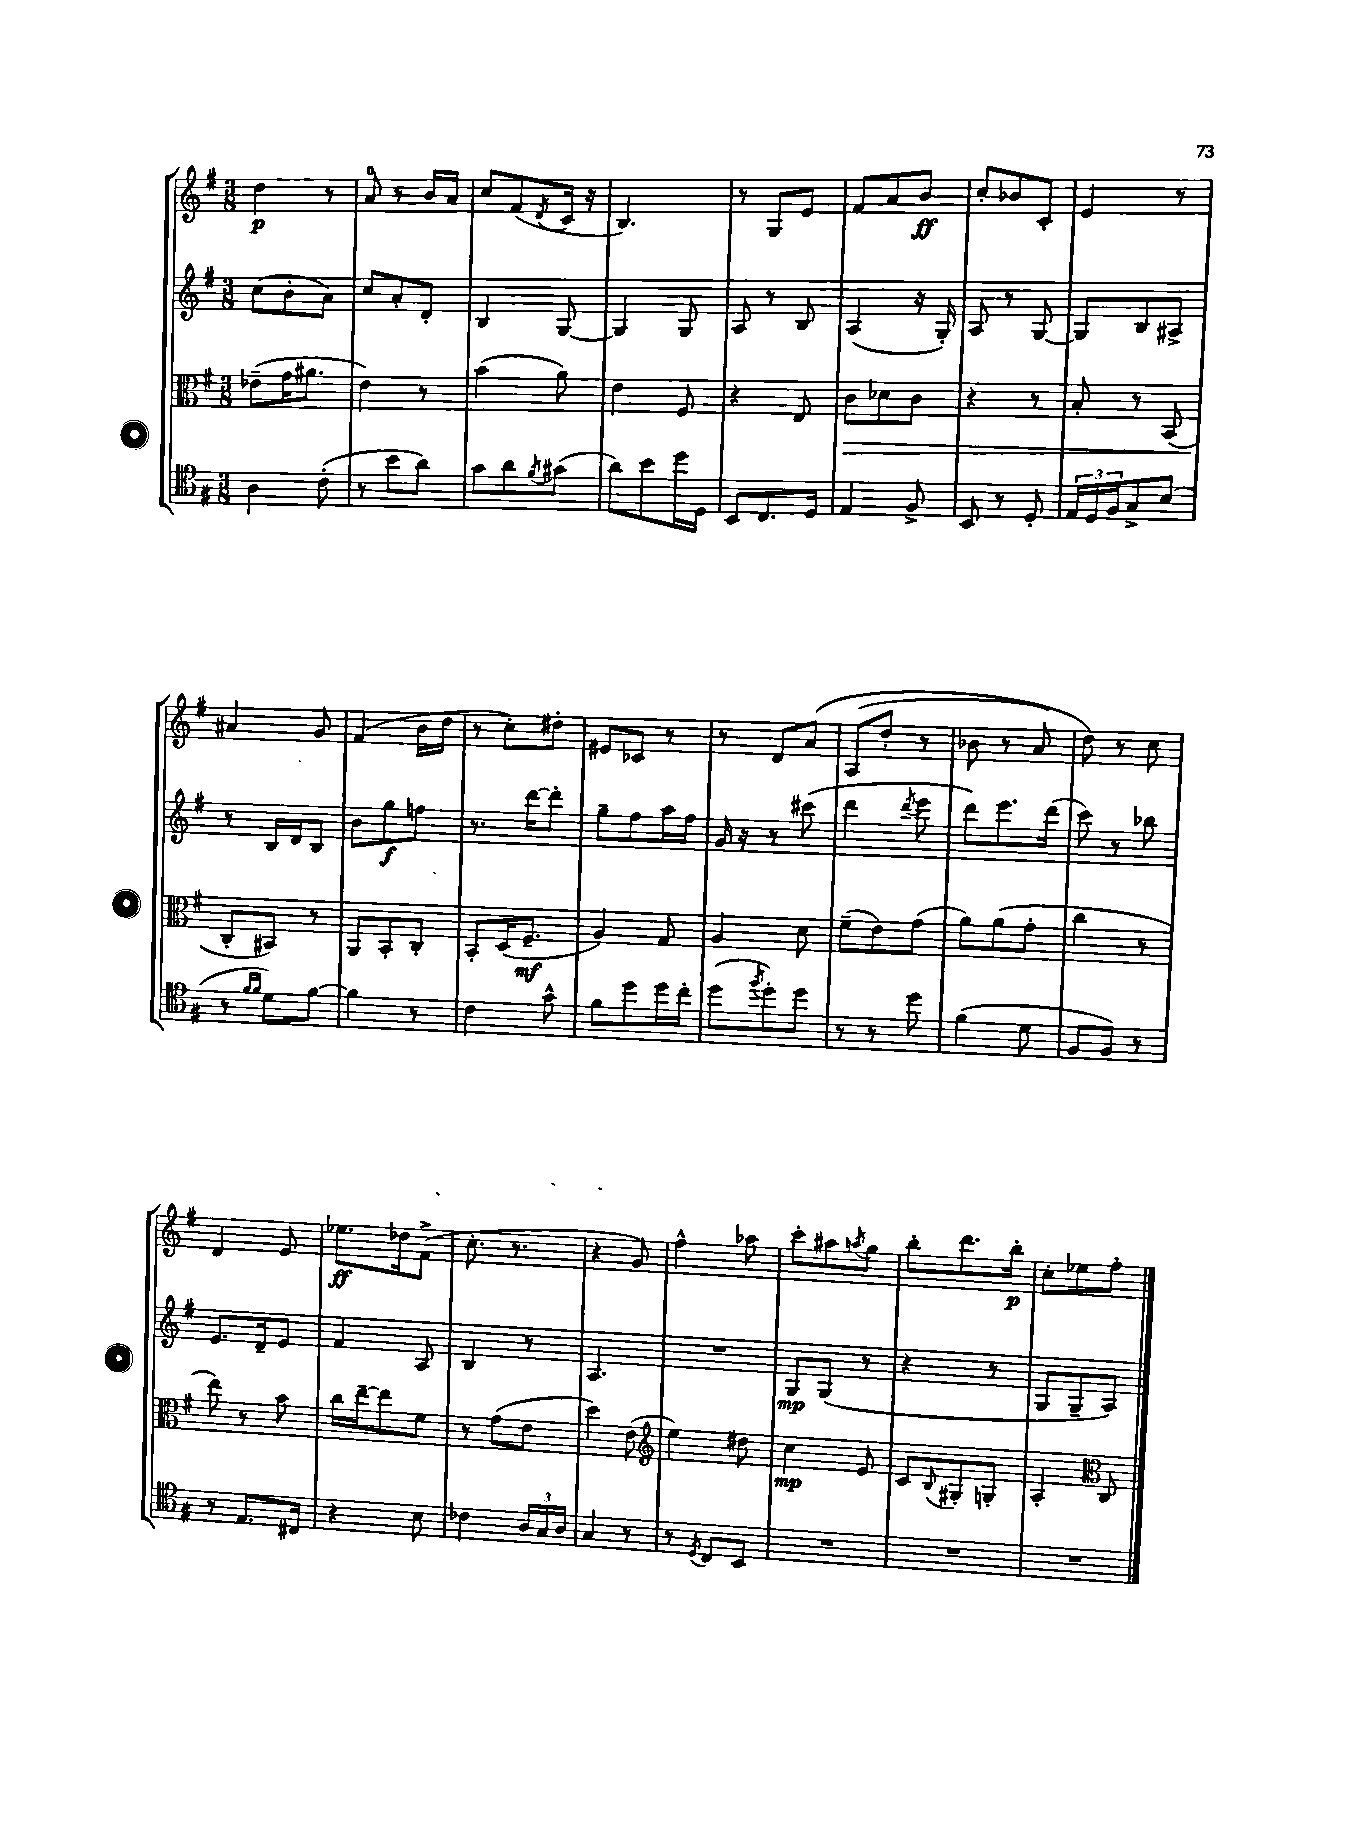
<<
\new StaffGroup <<
\new Staff = "s0" {
    \clef treble \key g \major \numericTimeSignature \time 3/8
    d''4\p r8 |
    a'8-0 r8 b'16 a'16 |
    c''8 fis'8( \acciaccatura { d'8 } c'16 r16 |
    b4.) |
    r8 g8 e'8 |
    fis'8 a'8 b'8\ff |
    c''8-. bes'8 c'8-. |
    e'4 r8 |
    ais'4 g'8 |
    fis'4( b'16 d''16 |
    r8 c''8-.) dis''8-. |
    eis'8 ces'8 r8 |
    r8 d'8 a'8\( |
    a8( d''8-. r8 |
    bes'8 r8 a'8) |
    d''8\) r8 c''8 |
    d'4 e'8 |
    ees''8.\ff des''16 fis'8->( |
    c''8.-. r8. |
    r4 g'8) |
    fis''4-^ aes''8 |
    c'''8-. ais''8 \acciaccatura { a''8 } g''8 |
    b''8-. d'''8. b''16-.\p |
    c''8-. ees''8 fis''8-. \bar "|." |
}
\new Staff = "s1" {
    \clef treble \key g \major \numericTimeSignature \time 3/8
    c''8( b'8-. a'8) |
    c''8 a'8-. d'8-. |
    b4 g8~ |
    g4 g8 |
    a8 r8 b8 |
    a4( r16 g16-.) |
    a8 r8 g8~ |
    g8 b8 ais8-> |
    r8 b16 d'16 b8 |
    b'8 g''8\f f''8 |
    r8. d'''16~ d'''8-. |
    g''8-- fis''8 a''16 fis''16 |
    g'16 r16 r8 cis'''8( |
    d'''4 \acciaccatura { d'''8 } e'''8 |
    d'''8) e'''8. d'''16( |
    c'''8) r8 bes''8 |
    e'8. d'16-- e'8 |
    fis'4 a8 |
    b4 r8 |
    a4. |
    R4. |
    g8\mp g8( r8 |
    r4 r8 |
    g8 g8-- a8) \bar "|." |
}
\new Staff = "s2" {
    \clef alto \key g \major \numericTimeSignature \time 3/8
    ees'8--( g'16 ais'8. |
    e'4) r8 |
    b'4( a'8) |
    e'4 fis8 |
    r4 e8 |
    c'8\> des'8 c'8 |
    r4 r8 |
    b8-. r8 b,8( |
    c8-.\! bis,8) r8 |
    a,8 b,8-. c8-. |
    b,8-. d16( fis8.--\mf |
    a4) g8 |
    a4 d'8 |
    fis'8--( e'8) g'8( |
    a'8) a'8( g'8-. |
    c''4 r8 |
    e''8) r8 b'8 |
    c''16 e''16~-- e''8 fis'8 |
    r8 g'8( e'8 |
    d''4) e'8( |
    \clef treble e''4) dis''8 |
    c''4\mp e'8 |
    c'8 \appoggiatura { b8 } gis8-. g8-. |
    a4-. \clef alto c8 \bar "|." |
}
\new Staff = "s3" {
    \clef tenor \key g \major \numericTimeSignature \time 3/8
    a4 c'8-.( |
    r8 b'8 a'8) |
    g'8 a'8 \acciaccatura { fis'8 } gis'8( |
    a'8) b'8 d''16 d16 |
    b,8 c8. d16 |
    e4 fis8-> |
    b,8 r8 d8-. |
    \tuplet 3/2 { e16 d16 fis16 } g8-> b8( |
    r8 \grace { fis'16 fis'16 } d'8) fis'8~ |
    fis'4 r8 |
    c'4 g'8-^ |
    fis'8 d''8 d''16 c''16-. |
    d''8( \acciaccatura { fis''8 } d''8-.) d''8 |
    r8 r8 d''8 |
    fis'4( d'8 |
    fis8 fis8) r8 |
    r8 e8. cis16 |
    r4 b8 |
    ces'4 \tuplet 3/2 { a16 g16 a16 } |
    g4 r8 |
    r8 \acciaccatura { d8 } c8 b,8 |
    R4. |
    R4. |
    R4. \bar "|." |
}
>>
>>
\layout { \context { \Score \remove "Bar_number_engraver" } }
